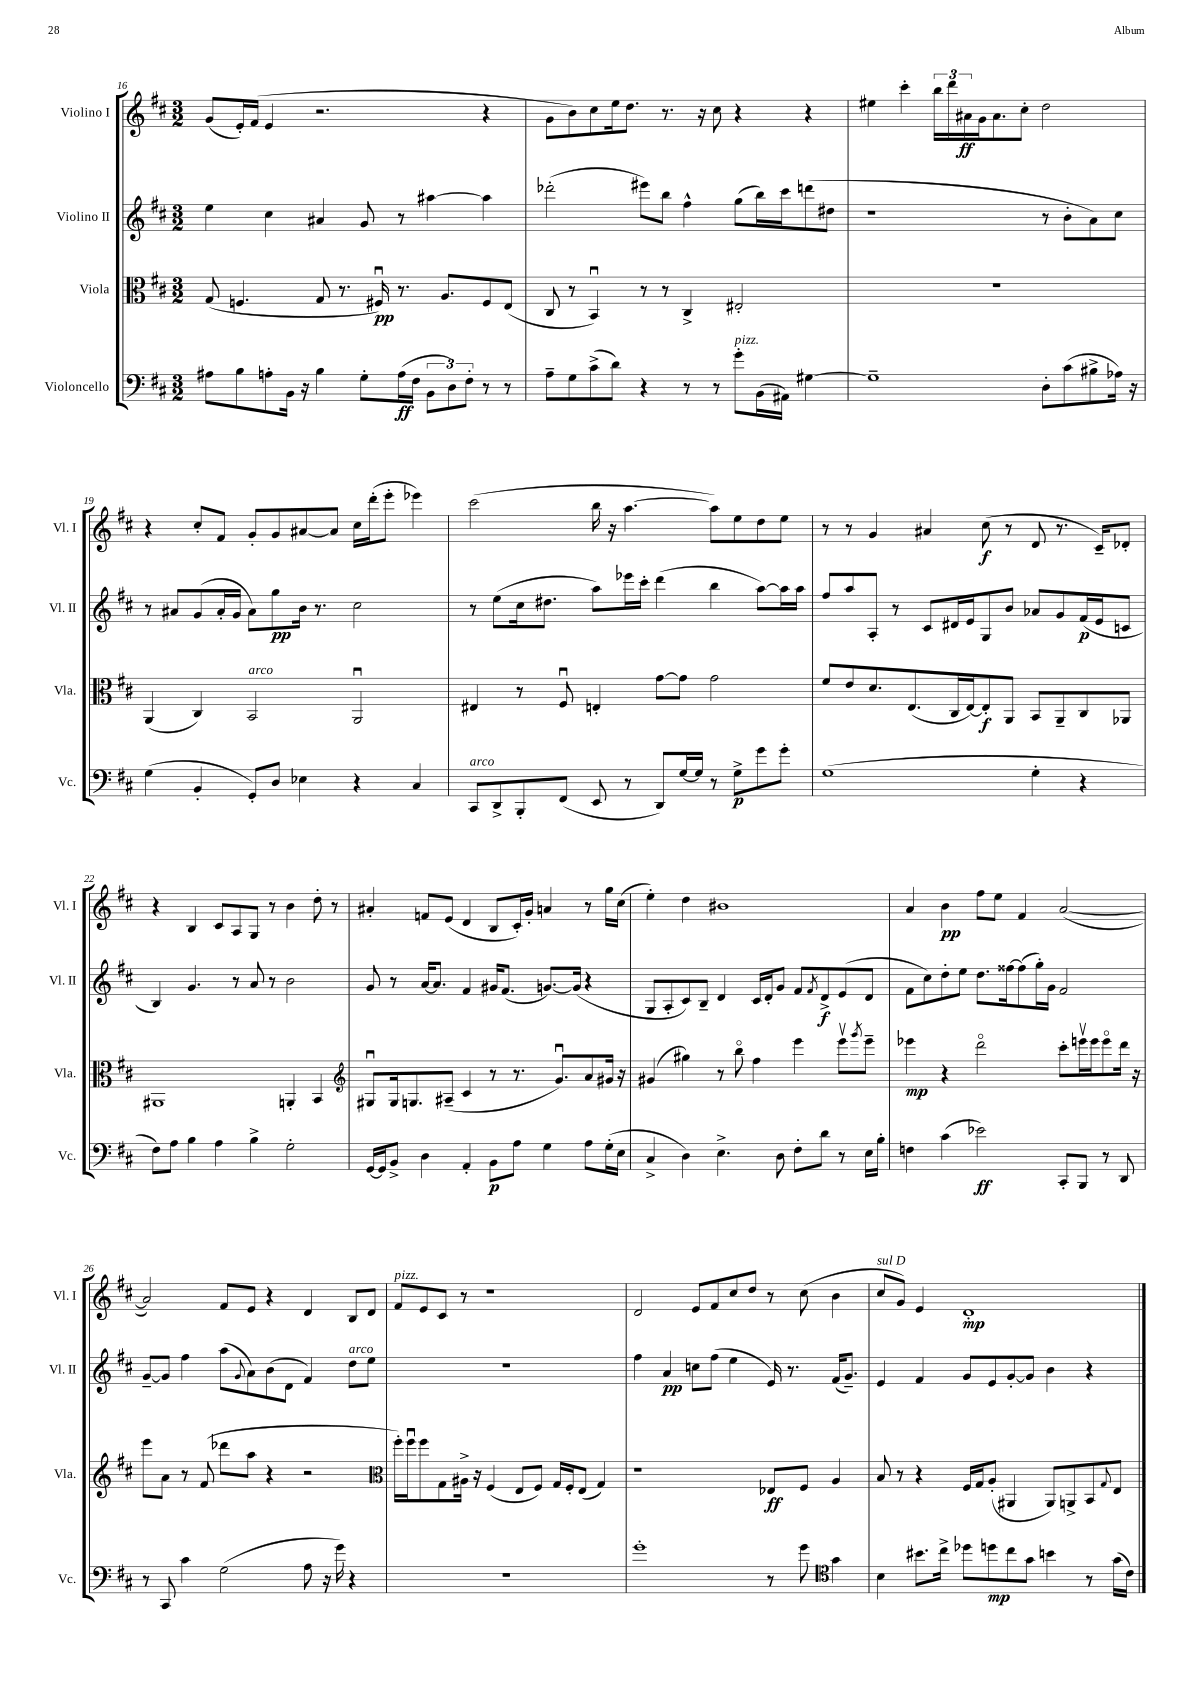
<<
\new StaffGroup <<
\new Staff = "s0" \with { instrumentName = "Violino I" shortInstrumentName = "Vl. I" } {
    \clef treble \key d \major \numericTimeSignature \time 3/2
    g'8( e'16-.) fis'16( e'4 r2. r4 |
    g'8 b'8) cis''8 e''16 d''8. r8. r16 cis''8 r4 r4 |
    eis''4 cis'''4-. \tuplet 3/2 { b''16 d'''16 ais'16\ff } g'16 ais'8. cis''8-. d''2 |
    r4 cis''8-. fis'8 g'8-. g'8 ais'8~ ais'8 cis''16 d'''16-.( e'''8-. ees'''4) |
    cis'''2( b''16 r16 a''4.~ a''8) e''8 d''8 e''8 |
    r8 r8 g'4 ais'4 cis''8\f( r8 d'8 r8. cis'16--) des'8-. |
    r4 b4 cis'8 a8 g8 r8 b'4 d''8-. r8 |
    ais'4-. f'8 e'8( d'4 b8 cis'16-.) g'16-. a'4 r8 g''16 cis''16( |
    e''4-.) d''4 bis'1 |
    a'4 b'4\pp fis''8 e''8 fis'4 a'2~( |
    a'2) fis'8 e'8 r4 d'4 b8 d'8 |
    fis'8^\markup { \italic "pizz." } e'8 cis'8 r8 r1 |
    d'2 e'8 fis'8 cis''8 d''8 r8 cis''8( b'4 |
    cis''8^\markup { \italic "sul D" } g'8) e'4 d'1-.\mp \bar "|." |
}
\new Staff = "s1" \with { instrumentName = "Violino II" shortInstrumentName = "Vl. II" } {
    \clef treble \key d \major \numericTimeSignature \time 3/2
    e''4 cis''4 ais'4 g'8 r8 ais''4~ ais''4 |
    des'''2-.( eis'''8) b''8 fis''4-^ g''8( b''16) cis'''16 d'''8( dis''8 |
    r1 r8 b'8-. a'8) cis''8 |
    r8 ais'8 g'8( ais'16-. g'16 ais'8) g''8\pp b'16 r8. cis''2 |
    r8 e''8( cis''16 dis''8. a''8) ees'''16 cis'''16-. d'''4( b''4 a''8~) a''16 a''16 |
    fis''8 a''8 a8-. r8 cis'8 dis'16 e'16 g8 b'8 aes'8 g'8 fis'16\p( e'16 c'8 |
    b4) g'4. r8 a'8 r8 b'2 |
    g'8 r8 a'16~ a'8. fis'4 gis'16 fis'8.( g'8.~) g'16( r4 |
    g8 a8-. cis'8) b8-- d'4 cis'16 d'16-. g'8 fis'8 \acciaccatura { fis'8 } d'8->\f e'8( d'8 |
    fis'8 cis''8) d''8-. e''8 d''8. fisis''16~ fisis''8( g''16-.) g'16 fis'2 |
    g'8~-- g'8 fis''4 a''8( \appoggiatura { g'8 } a'8) b'8( d'8 fis'4) d''8^\markup { \italic "arco" } e''8 |
    R1. |
    fis''4 a'4\pp c''8 fis''8( e''4 e'16) r8. fis'16( g'8.--) |
    e'4 fis'4 g'8 e'8 g'8~-. g'8 b'4 r4 \bar "|." |
}
\new Staff = "s2" \with { instrumentName = "Viola" shortInstrumentName = "Vla." } {
    \clef alto \key d \major \numericTimeSignature \time 3/2
    g8( f4. g8 r8. fis16\downbow\pp) r8. a8. fis8 e8( |
    cis8 r8 b,4\downbow) r8 r8 cis4-> eis2-. |
    R1. |
    a,4( cis4) b,2^\markup { \italic "arco" } a,2\downbow |
    eis4 r8 fis8\downbow e4-. g'8~ g'8 g'2 |
    fis'8 e'8 d'8. e8.( cis16 e16~) e8-.\f a,8 b,8 a,8-- cis8 aes,8 |
    ais,1 a,4-. b,4 |
    \clef treble gis8\downbow gis16 g8. ais8--( cis'4 r8 r8. g'8.\downbow) a'8 gis'16 r16 |
    gis'4( gis''4) r8 b''8\flageolet fis''4 e'''4 e'''8\upbow \acciaccatura { g'''8 } e'''8-- |
    ees'''4\mp r4 d'''2\flageolet cis'''8-. e'''16\upbow e'''16 e'''8\flageolet d'''16 r16 |
    e'''8 a'8 r8 fis'8( des'''8 a''8 r4 r2 |
    \clef alto fis''16-.) fis''16\downbow fis''8 g8 ais16-> r16 fis4( e8 fis8) g16 fis16-. e8( g4) |
    r1 ees8\ff fis8 a4 |
    b8 r8 r4 fis16 g16 a8-.( ais,4 ais,8) a,8-> b,8 \appoggiatura { g8 } e8 \bar "|." |
}
\new Staff = "s3" \with { instrumentName = "Violoncello" shortInstrumentName = "Vc." } {
    \clef bass \key d \major \numericTimeSignature \time 3/2
    ais8 b8 a8-. b,16 r16 b4 g8-. a16\ff( fis16 \tuplet 3/2 { b,8 d8) fis8-. } r8 r8 |
    a8-- g8 cis'8->( d'8) r4 r8 r8 g'8-.^\markup { \italic "pizz." } b,16( ais,16) gis4~ |
    gis1-- d8-. cis'8( bis8-> aes16) r16 |
    g4( b,4-. g,8-.) d8 ees4 r4 cis4 |
    cis,8^\markup { \italic "arco" } d,8-> b,,8-. fis,8( e,8 r8 d,8) g16~ g16 r8 g8->\p g'8 g'8-. |
    g1( g4-. r4 |
    fis8) a8 b4 a4 b4-> g2-. |
    g,16~ g,16 b,8-> d4 a,4-. b,8\p a8 g4 a8 g16-.( e16 |
    cis4-> d4) e4.-> d8 fis8-. d'8 r8 e16 b16-. |
    f4 cis'4( ees'2\ff) cis,8-. b,,8 r8 d,8 |
    r8 cis,8 cis'4 g2( a8 r16 g'16) r4 |
    R1. |
    g'1-. r8 g'8 \clef tenor g'4 |
    b4 bis'8. cis''16-> des''8 d''8\mp cis''8 g'8 b'4 r8 g'16( cis'16) \bar "|." |
}
>>
>>
\layout { \context { \Score currentBarNumber = #16 } }
